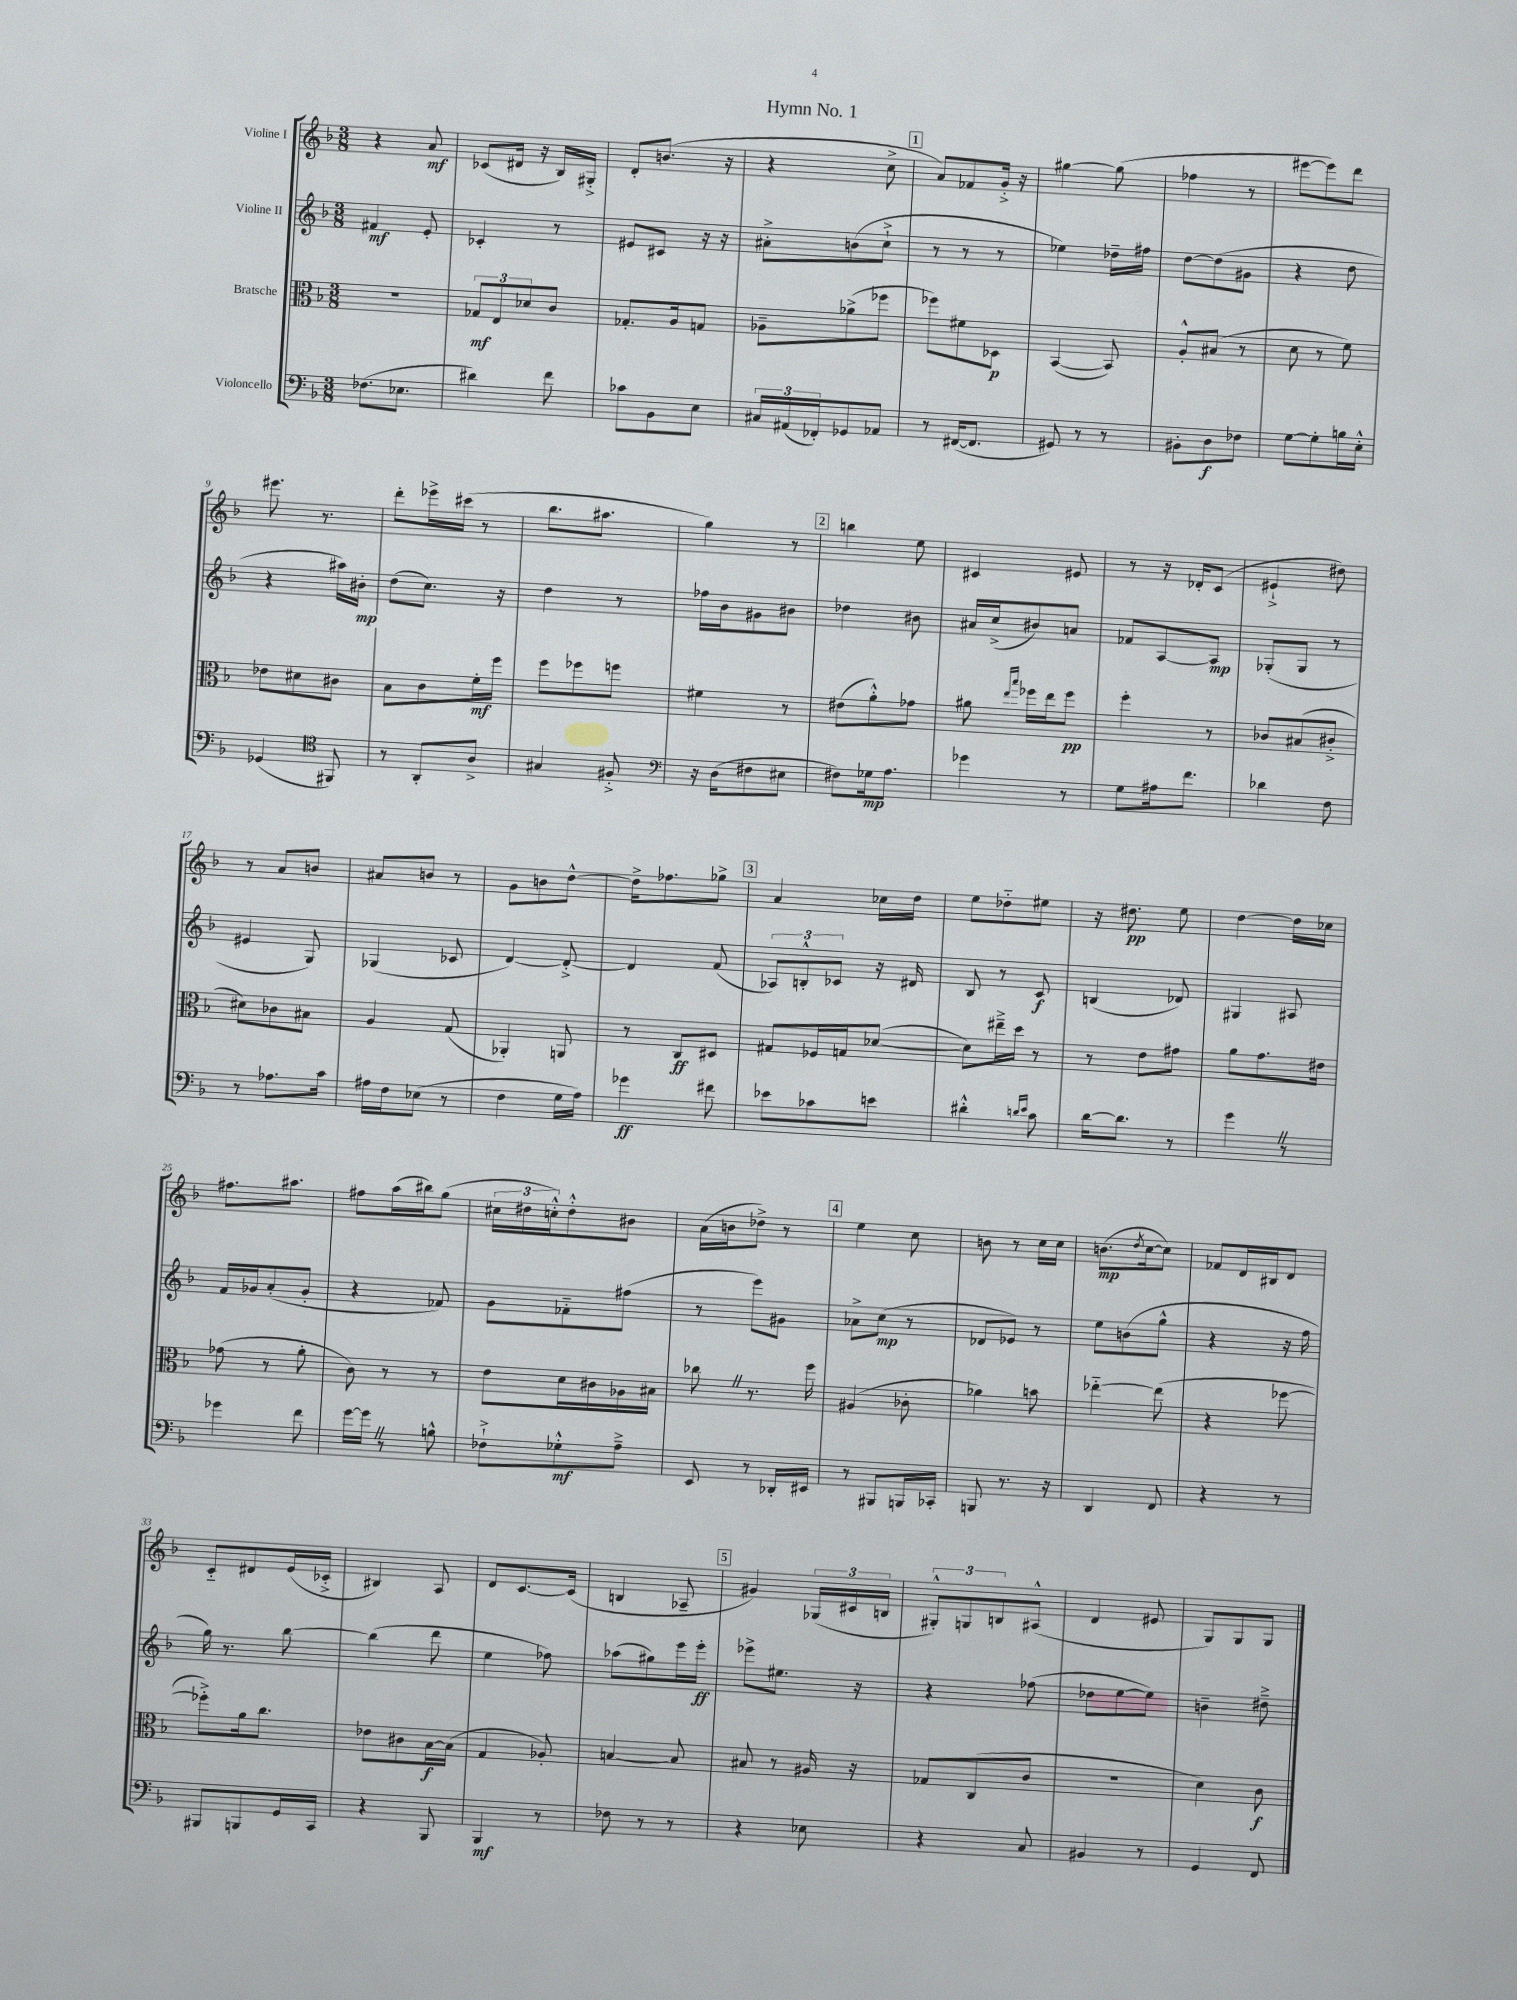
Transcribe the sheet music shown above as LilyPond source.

\header { title = "Hymn No. 1" }
<<
\new StaffGroup <<
\new Staff = "s0" \with { instrumentName = "Violine I" } {
    \clef treble \key f \major \numericTimeSignature \time 3/8
    r4 a'8\mf |
    ces'8( dis'16 r16 bes16) gis16-.-> |
    d'8-. b'8.( r16 |
    r4 c''8-> |
    \mark \markup { \box "1" } a'8) fes'8 g'16-.-> r16 |
    gis''4~ gis''8( |
    fes''4 r8 |
    eis'''8~ eis'''8) d'''8 |
    eis'''8. r8. |
    d'''8-. ees'''16-> cis'''16( r8 |
    bes''8. ais''8. |
    g''4) r8 |
    \mark \markup { \box "2" } b''4 e''8 |
    cis'4 eis'8 |
    r8 r16 des'16-. c'8( |
    eis'4-!-> dis''8) |
    r8 a'8 b'8 |
    ais'8 b'8 r8 |
    g'8 b'8 d''8~-^ |
    d''16-> fes''8. ges''8-> |
    \mark \markup { \box "3" } a'4 ces''16 d''16 |
    e''8 des''8-_ eis''8 |
    r16 dis''8.\pp e''8 |
    d''4~ d''16 ces''16 |
    fis''8. ais''8. |
    fis''8 a''16( bis''16) g''8( |
    \tuplet 3/2 { cis''16 dis''16 c''16-.-^) } dis''8-.-^ bis'8 |
    a'16( b'16 des''8->) r8 |
    \mark \markup { \box "4" } e''4 c''8 |
    b'8 r8 c''16 c''16 |
    b'8.\mp( \acciaccatura { d''8 } c''16~ c''8) |
    fes'8 d'16 bis16 d'8 |
    c'8-_ dis'8 e'16( ces'16-.-> |
    bis4) a8 |
    d'8 c'8.~ c'16( |
    b4 aes8-- |
    \mark \markup { \box "5" } gis'4) \tuplet 3/2 { ges16( cis'16 b16 } |
    \tuplet 3/2 { gis8-.-^) g8 b8 } ais8-^( |
    d'4 eis'8 |
    g8) g8 g8 \bar "|." |
}
\new Staff = "s1" \with { instrumentName = "Violine II" } {
    \clef treble \key f \major \numericTimeSignature \time 3/8
    fis'4\mf e'8-. |
    ces'4-. r8 |
    eis'8 cis'8 r16 r16 |
    ais'8-.-> b'8( c''8-!-> |
    \mark \markup { \box "1" } r8 r8 r8 |
    ees''4) des''16-- fis''16 |
    d''8~ d''8( gis'8 |
    r4 d''8 |
    r4 ais''16) bis'16-.\mp |
    d''8( c''8.) r16 |
    d''4 r8 |
    fes''16 bes'16 gis'8 bis'8 |
    \mark \markup { \box "2" } des''4 bis'8 |
    ais'16 c''16->( bis'8) a'8 |
    fes'8 a8~ a8\mp |
    ges8-.( ges8 r8 |
    eis'4 g8) |
    ges4( ces'8 |
    d'4~) d'8~-.-> |
    d'4 f'8( |
    \mark \markup { \box "3" } \tuplet 3/2 { aes8) b8-.-^ ces'8 } r16 dis'16 |
    bes8 r8 c'8\f |
    b4( des'8) |
    gis4 ais8 |
    f'16 ges'16 a'8-.( ges'8-. |
    r4 fes'8) |
    g'8 fes'8-_ fis''8( |
    r8 e'''8) gis'8 |
    \mark \markup { \box "4" } aes'8-> c''8\mp( r8 |
    des'8 ees'8) r8 |
    e''8 b'8( g''8-^ |
    r4 r16 f''16 |
    g''16) r8. bes''8~ |
    bes''4( d'''8 |
    e''4 fes''8) |
    aes''8( gis''8) e'''16 e'''16-.\ff |
    \mark \markup { \box "5" } ees'''8-> eis''8. r16 |
    r4 fes''8( |
    des''8 e''8~ e''8) |
    b'4-- dis''8---> \bar "|." |
}
\new Staff = "s2" \with { instrumentName = "Bratsche" } {
    \clef alto \key f \major \numericTimeSignature \time 3/8
    R4. |
    \tuplet 3/2 { ges8\mf e8 des'8 } c'8 |
    ges8.-. a16 g8 |
    aes8-- aes'8->( fes''8 |
    \mark \markup { \box "1" } fes''8) fis'8 des8\p |
    bes,4~( bes,8) |
    a8-.-^ bis8( r8 |
    d'8 r8 f'8) |
    ees'8 dis'8 cis'8 |
    bes8 c'8 f'16-.\mf f''16 |
    f''8 fes''8 f''8 |
    fis'4 r8 |
    \mark \markup { \box "2" } eis'8( a'8-.-^) ges'8 |
    ais'8 \grace { e''16 bes''16 } fes''16 e''16 fes''8\pp |
    f''4-. r8 |
    ces'8 bis8( cis'8-.-> |
    dis'8) ces'8 bis8 |
    a4 g8( |
    aes,4-.) a,8 |
    r8 c8\ff dis8 |
    \mark \markup { \box "3" } gis8 fes16 g16 des'8~( |
    des'8) eis''16---> d''16 r8 |
    r8 e'8 gis'8 |
    a'8 g'8. eis'16 |
    ges'8( r8 a'8-. |
    c'8) r8 r8 |
    e'8 d'16 cis'16 aes16 bis16 |
    ces''8 \once \override BreathingSign.text = \markup { \musicglyph "scripts.caesura.straight" } \breathe r8. f''16 |
    \mark \markup { \box "4" } ais4( ces'8-. |
    aes'4) b'8 |
    ees''4~-_ ees''8( |
    r4 fes''8~ |
    fes''8-.->) a'16 c''8. |
    ees'8 cis'8 bes16~\f bes16( |
    g4 aes8-.) |
    b4~ b8 |
    \mark \markup { \box "5" } bis8 r8 ais16 r16 |
    ges8 c8( c'8 |
    R4. |
    d'4) c'8\f \bar "|." |
}
\new Staff = "s3" \with { instrumentName = "Violoncello" } {
    \clef bass \key f \major \numericTimeSignature \time 3/8
    fes8.( ees8. |
    dis'4) f'8 |
    ces'8 bes,8 e8 |
    \tuplet 3/2 { cis16 ais,16( fes,16-.) } ges,8 aes,8 |
    \mark \markup { \box "1" } r8 fis,16~( fis,8. |
    gis,8) r8 r8 |
    bis,8-. d8\f fes8 |
    g8~ g8-. b16 e16-.-^ |
    ges,4( \clef tenor fis,8) |
    r8 a,8-. a8-> |
    gis4 fis8-.-> |
    \clef bass r16 d16( fis8 eis8 |
    \mark \markup { \box "2" } fis8) ges16\mp a8. |
    ges'4 r8 |
    g8 ais16 f'8. |
    des'4 f8 |
    r8 aes8. c'16 |
    ais16 f16 ees8( r8 |
    f4 g16 a16) |
    ges'4\ff fis'8 |
    \mark \markup { \box "3" } ees'8 ces'8 e'8 |
    dis'4-.-^ \grace { d'16 e'16 } c'8 |
    d'16~ d'8. r8 |
    g'4 \once \override BreathingSign.text = \markup { \musicglyph "scripts.caesura.straight" } \breathe r8 |
    ges'4 f'8 |
    g'16~ g'16 \once \override BreathingSign.text = \markup { \musicglyph "scripts.caesura.straight" } \breathe r8 b8-^ |
    fes8-!-> ges8-.-^\mf a8---> |
    e,8 r8 des,16-. eis,16 |
    \mark \markup { \box "4" } r8 bis,,8 b,,16 ces,16-. |
    b,,8 r8. r16 |
    d,4 f,8 |
    r4 r8 |
    bis,,8 b,,8 g,16 c,16 |
    r4 bes,,8 |
    bes,,4\mf r8 |
    fes8 r8 r8 |
    \mark \markup { \box "5" } r4 ees8 |
    r4 c8 |
    bis,4 r8 |
    g,4 f,8 \bar "|." |
}
>>
>>
